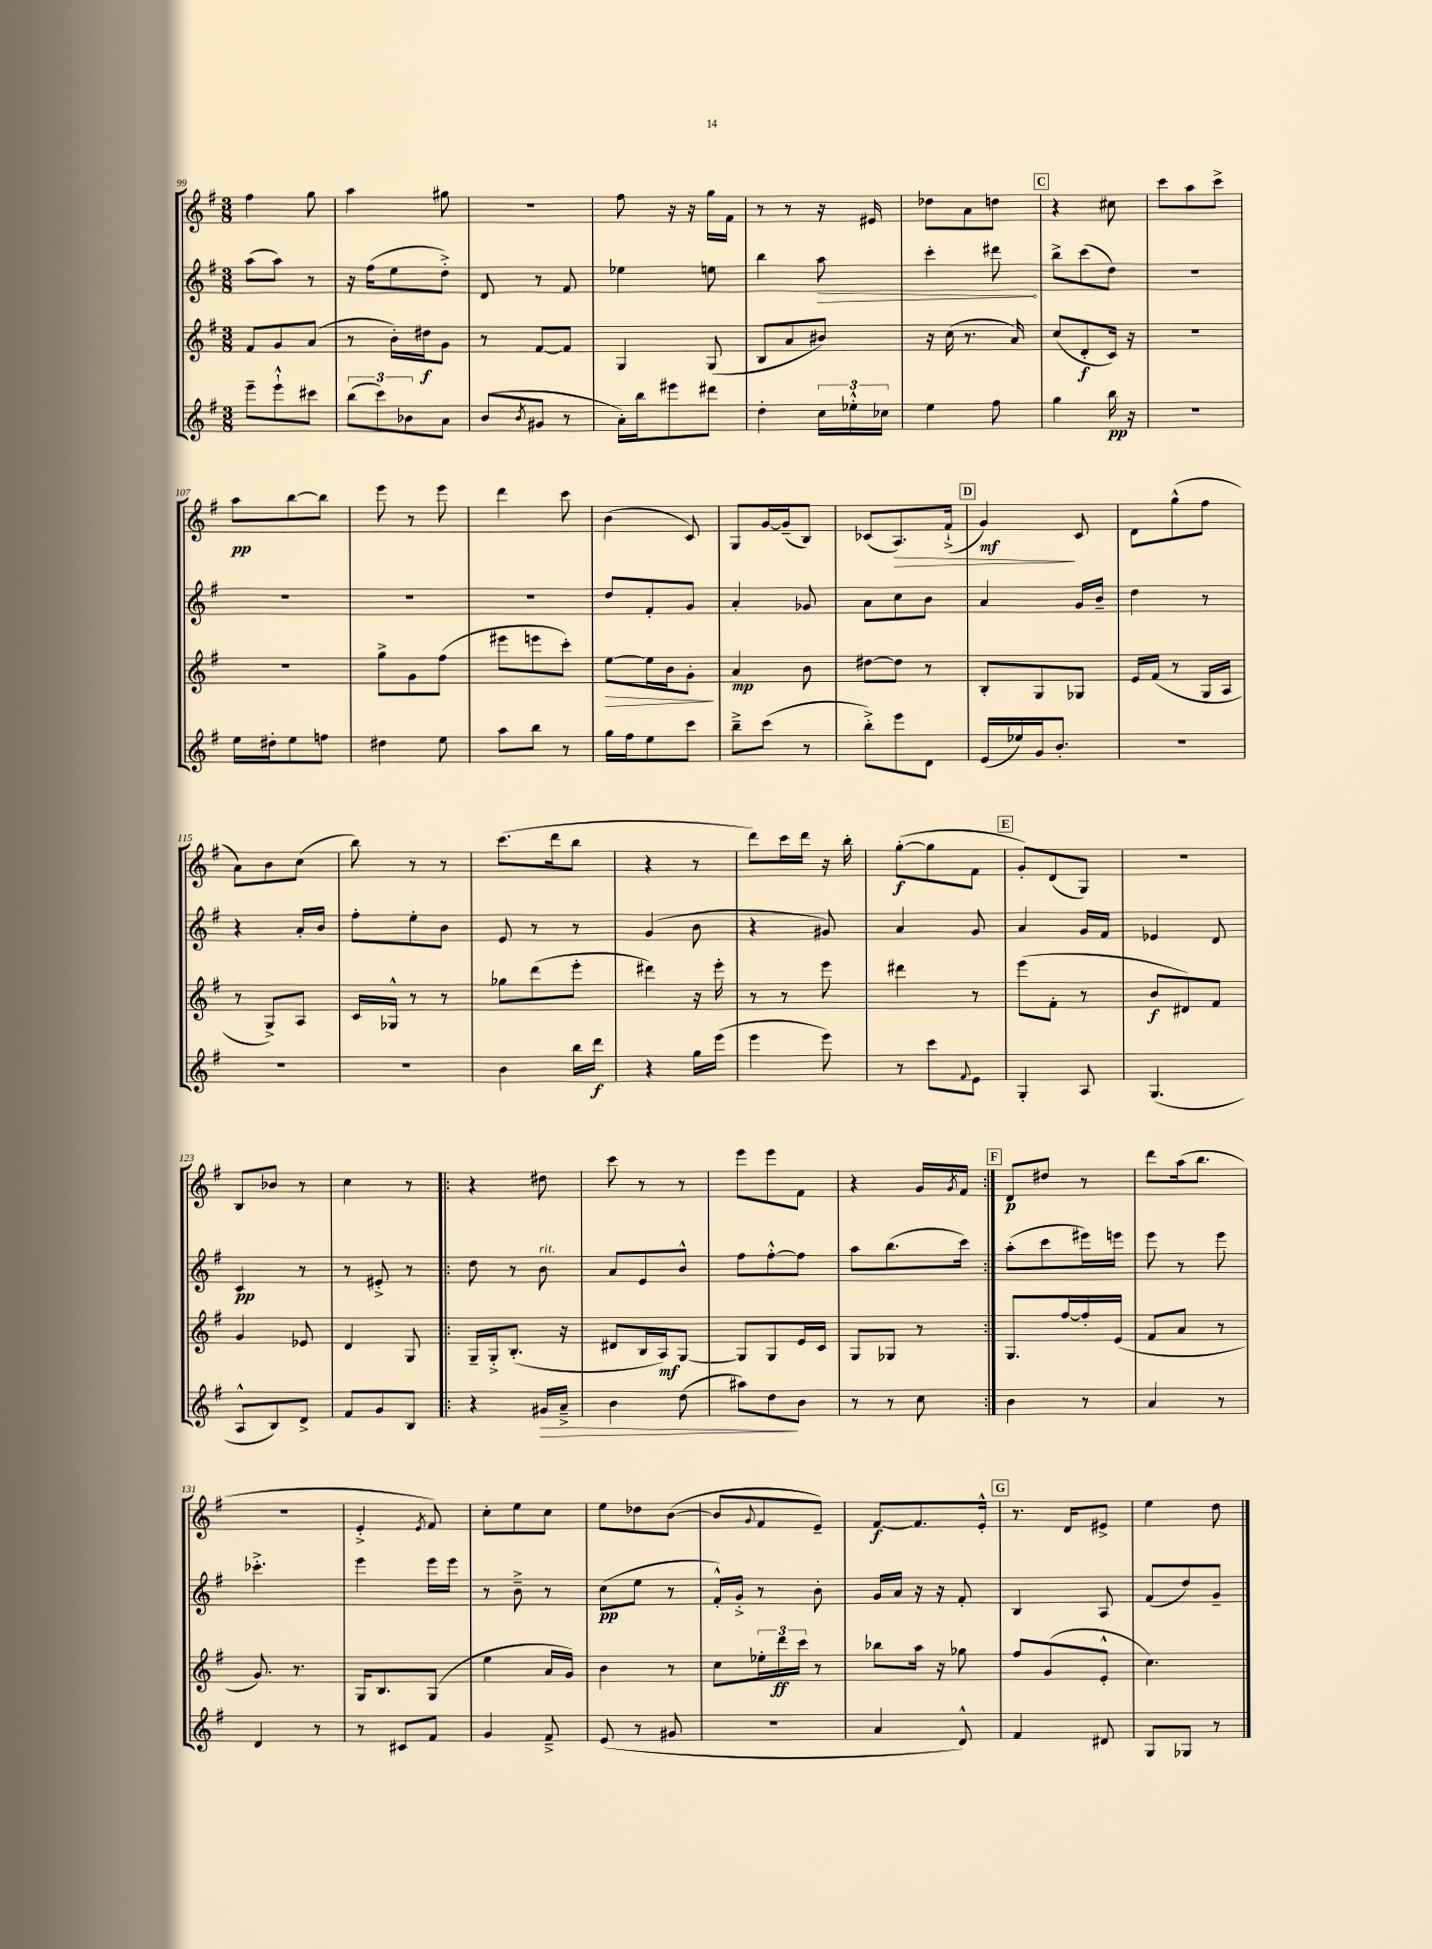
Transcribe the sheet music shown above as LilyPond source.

<<
\new StaffGroup <<
\new Staff = "s0" {
    \clef treble \key g \major \numericTimeSignature \time 3/8
    fis''4 g''8 |
    a''4 gis''8 |
    R4. |
    fis''8 r16 r16 g''16 fis'16 |
    r8 r8 r16 eis'16 |
    des''8 a'8 d''8 |
    \mark \markup { \box "C" } r4 cis''8 |
    c'''8 a''8 c'''8-> |
    a''8\pp b''8~ b''8 |
    e'''8 r8 e'''8 |
    d'''4 c'''8 |
    b'4( c'8) |
    g8 g'16~ g'16--( b8) |
    ces'8( a8.\>) fis'16-!->( |
    \mark \markup { \box "D" } g'4\mf\!) c'8 |
    d'8 g''8-^( fis''8 |
    a'8) b'8 c''8( |
    b''8) r8 r8 |
    c'''8.( d'''16 b''8 |
    r4 r8 |
    d'''8) c'''16 d'''16 r16 b''16-. |
    g''8~-.\f( g''8 fis'8 |
    \mark \markup { \box "E" } g'8-.) d'8( g8) |
    R4. |
    b8 bes'8 r8 |
    c''4 r8 |
    \repeat volta 2 { r4 dis''8 |
    c'''8 r8 r8 |
    e'''8 e'''8 fis'8 |
    r4 g'16 \acciaccatura { g'8 } fis'16 | }
    \mark \markup { \box "F" } d'8\p dis''8 r8 |
    d'''8 a''16( b''8. |
    R4. |
    e'4-.-> \acciaccatura { e'8 } fis'8) |
    c''8-. e''8 c''8 |
    e''8 des''8 b'8~( |
    b'8 \appoggiatura { g'8 } fis'8 e'8--) |
    fis'8~\f fis'8. e'16-.-^ |
    \mark \markup { \box "G" } r8. d'16 eis'8-> |
    e''4 d''8 \bar "|." |
}
\new Staff = "s1" {
    \clef treble \key g \major \numericTimeSignature \time 3/8
    a''8( a''8) r8 |
    r16 fis''16( e''8 d''8-.->) |
    d'8 r8 fis'8 |
    ees''4 e''8 |
    b''4 \once \override Hairpin.circled-tip = ##t a''8\> |
    c'''4-. dis'''8\! |
    \mark \markup { \box "C" } b''8-> c'''8( d''8) |
    R4. |
    R4. |
    R4. |
    R4. |
    d''8 fis'8-. g'8 |
    a'4-. ges'8 |
    a'8 c''8 b'8 |
    \mark \markup { \box "D" } a'4 g'16 b'16-- |
    d''4 r8 |
    r4 a'16-. b'16 |
    fis''8-. e''8-. b'8 |
    e'8 r8 r8 |
    g'4( b'8 |
    r4 gis'8) |
    a'4 g'8 |
    \mark \markup { \box "E" } a'4 g'16 fis'16 |
    ees'4 d'8 |
    c'4\pp r8 |
    r8 eis'8-.-> r8 |
    \repeat volta 2 { d''8 r8 b'8^\markup { \italic "rit." } |
    a'8 e'8 b'8-^ |
    fis''8 fis''8~-.-^ fis''8 |
    a''8 b''8.( c'''16) | }
    \mark \markup { \box "F" } a''8-.( c'''8 eis'''16) e'''16 |
    e'''8 r8 e'''8 |
    ces'''4.-.-> |
    e'''4 e'''16 e'''16 |
    r8 b'8---> r8 |
    c''8\pp( e''8 r8 |
    fis'16-.-^) g'16-.-> r8 b'8-. |
    g'16 a'16 r16 r16 fis'8-. |
    \mark \markup { \box "G" } b4 a8 |
    fis'8( d''8) g'8-- \bar "|." |
}
\new Staff = "s2" {
    \clef treble \key g \major \numericTimeSignature \time 3/8
    fis'8 g'8 a'8( |
    r8 b'16-.) dis''16\f g'8 |
    r8 fis'8~ fis'8 |
    g4 g8( |
    b8 a'8 bis'8) |
    r16 c''16( r8. a'16) |
    \mark \markup { \box "C" } c''8( d'8-.\f c'16) r16 |
    R4. |
    R4. |
    g''8-> g'8 fis''8( |
    eis'''8 e'''8 c'''8-.) |
    e''8~\> e''16 b'16 g'8-.\! |
    a'4\mp b'8 |
    dis''8~ dis''8 r8 |
    \mark \markup { \box "D" } b8-. g8 ges8 |
    e'16 fis'16( r8 g16 a16 |
    r8 g8->) a8 |
    c'16 ges16-^ r8 r8 |
    ges''8 d'''8( e'''8-. |
    dis'''4) r16 e'''16-. |
    r8 r8 e'''8 |
    dis'''4 r8 |
    \mark \markup { \box "E" } e'''8( fis'8-. r8 |
    b'8\f dis'8) fis'8 |
    g'4 ees'8 |
    d'4 g8 |
    \repeat volta 2 { g16-- g16-.-> b8.-.( r16 |
    dis'8 b16 a16\mf) g8~ |
    g8 g8 e'16 c'16 |
    g8 ges8 r8 | }
    \mark \markup { \box "F" } g8. fis''16~ fis''16-. e'16( |
    fis'8 a'8 r8 |
    g'8.) r8. |
    g16 b8. g8( |
    e''4 a'16 g'16) |
    b'4 r8 |
    c''8 \tuplet 3/2 { ees''16-. d'''16\ff c'''16 } r8 |
    bes''8 a''16 r16 ges''8 |
    \mark \markup { \box "G" } fis''8 g'8( e'8-.-^ |
    c''4.) \bar "|." |
}
\new Staff = "s3" {
    \clef treble \key g \major \numericTimeSignature \time 3/8
    e'''8-- e'''8-!-^ cis'''8 |
    \tuplet 3/2 { b''8( c'''8) bes'8 } a'8 |
    b'8( \acciaccatura { b'8 } gis'8 r8 |
    a'16-.) b''16 eis'''8 dis'''8 |
    d''4-. \tuplet 3/2 { c''16 ees''16-.-^ ces''16 } |
    e''4 fis''8 |
    \mark \markup { \box "C" } g''4 b''16\pp r16 |
    r4. |
    e''16 dis''16-. e''8 f''8 |
    dis''4 e''8 |
    a''8 b''8 r8 |
    g''16 fis''16 e''8 c'''8 |
    b''8---> c'''8( r8 |
    b''8-.->) e'''8 d'8 |
    \mark \markup { \box "D" } e'16( ees''16) g'16 b'8.-. |
    R4. |
    R4. |
    R4. |
    b'4 b''16 d'''16\f |
    r4 g''16 e'''16( |
    e'''4 e'''8) |
    r8 c'''8 \appoggiatura { fis'8 } e'8 |
    \mark \markup { \box "E" } g4-. a8 |
    g4.( |
    a8-^ b8) d'8-> |
    fis'8 g'8 b8 |
    \repeat volta 2 { r4 gis'16\> a'16---> |
    b'4 d''8( |
    ais''8) d''8\! b'8 |
    r8 r8 c''8 | }
    \mark \markup { \box "F" } b'4 r8 |
    a'4 r8 |
    d'4 r8 |
    r8 cis'8 fis'8 |
    g'4 fis'8---> |
    e'8( r8 gis'8 |
    R4. |
    a'4 d'8-^) |
    \mark \markup { \box "G" } fis'4 dis'8 |
    g8 ges8 r8 \bar "|." |
}
>>
>>
\layout { \context { \Score currentBarNumber = #99 } }
